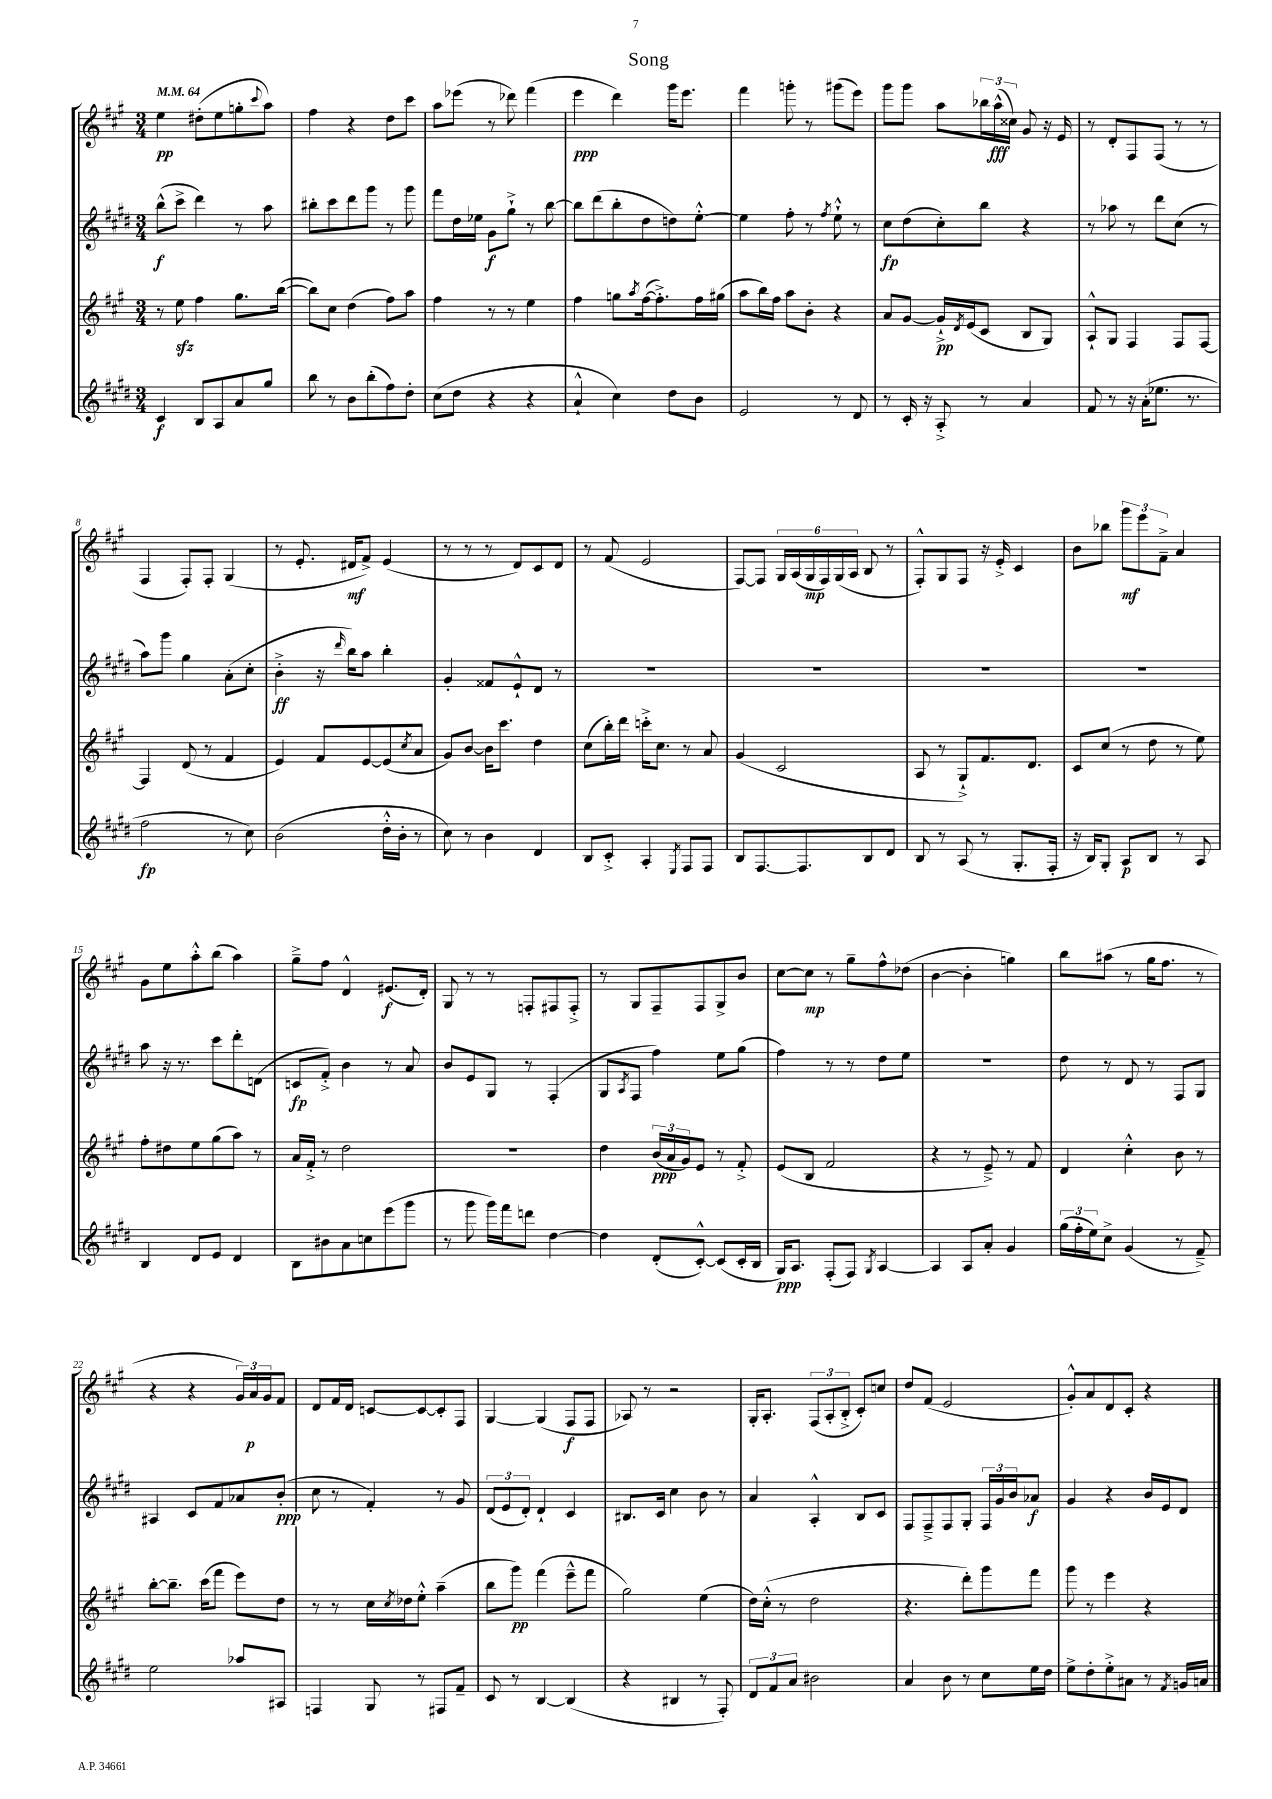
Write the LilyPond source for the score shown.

\header { title = "Song" }
<<
\new StaffGroup <<
\new Staff = "s0" {
    \clef treble \key a \major \numericTimeSignature \time 3/4 \tempo 4 = 64
    e''4\pp dis''8-.( e''8 g''8-. \appoggiatura { cis'''8 } a''8) |
    fis''4 r4 d''8 cis'''8 |
    a''8 ees'''8( r8 des'''8) fis'''4( |
    e'''4\ppp d'''4) gis'''16 e'''8. |
    fis'''4 g'''8-. r8 gis'''8( e'''8) |
    gis'''8 gis'''8 a''8 \tuplet 3/2 { bes''16 a''16-^\fff( cisis''16) } gis'8 r16 e'16 |
    r8 d'8-. fis8 fis8( r8 r8 |
    fis4 fis8-.) fis8-. gis4( |
    r8 e'8.-. dis'16\mf fis'8->) e'4( |
    r8 r8 r8 d'8) cis'8 d'8 |
    r8 fis'8( e'2 |
    fis8~) fis8 \tuplet 6/4 { gis16 a16( gis16\mp fis16) gis16( a16 } b8 r8 |
    fis8-.-^) gis8 fis8 r16 e'16-.-> cis'4 |
    b'8 bes''8 \tuplet 3/2 { gis'''8\mf e'''8 fis'8---> } a'4 |
    gis'8 e''8 a''8-.-^ b''8( a''4) |
    gis''8---> fis''8 d'4-^ eis'8.\f( d'16-.) |
    gis8 r8 r8 f8-. fis8 fis8-.-> |
    r8 gis8 fis8-- fis8 gis8-> b'8 |
    cis''8~ cis''8\mp r8 gis''8-- fis''8-^ des''8( |
    b'4~ b'4-. g''4) |
    b''8 ais''8( r8 gis''16 fis''8. r8 |
    r4 r4 \tuplet 3/2 { gis'16) a'16\p gis'16 } fis'8 |
    d'8 fis'16 d'16 c'8~ c'8~ c'8-. fis8 |
    gis4~ gis4( fis8\f fis8 |
    aes8) r8 r2 |
    gis16-. a8.-. \tuplet 3/2 { fis8( a8-. b8-.-> } cis'8-.) c''8 |
    d''8 fis'8( e'2 |
    gis'8-.-^) a'8 d'8 cis'8-. r4 \bar "|." |
}
\new Staff = "s1" {
    \clef treble \key e \major \numericTimeSignature \time 3/4
    b''8-^\f( cis'''8-> dis'''4) r8 a''8 |
    bis''8-. cis'''8 dis'''8 gis'''8 r8 gis'''8 |
    fis'''8 dis''16 ees''16 gis'8\f gis''8-!-> r8 b''8~ |
    b''8 dis'''8( b''8-. dis''8 d''8) e''8~-.-^ |
    e''4 fis''8-. r8 \acciaccatura { fis''8 } e''8-!-^ r8 |
    cis''8\fp dis''8( cis''8-.) b''8 r4 |
    r8 aes''8 r8 dis'''8 cis''8( r8 |
    a''8) gis'''8 gis''4 a'8-.( cis''8-. |
    b'4-.->\ff r16 \grace { dis'''16 } b''16) a''8 b''4-. |
    gis'4-. fisis'8 e'8-!-^ dis'8 r8 |
    R2. |
    R2. |
    R2. |
    R2. |
    a''8 r16 r8. cis'''8 dis'''8-. d'8( |
    c'8\fp fis'8-.->) b'4 r8 a'8 |
    b'8 e'8 gis8 r8 fis4-.( |
    gis8 \acciaccatura { a8 } fis8 fis''4) e''8 gis''8( |
    fis''4) r8 r8 dis''8 e''8 |
    r2. |
    dis''8 r8 dis'8 r8 fis8 gis8 |
    ais4 cis'8 fis'8 aes'8 b'8-.\ppp( |
    cis''8 r8 fis'4-.) r8 gis'8 |
    \tuplet 3/2 { dis'8( e'8 dis'8-.) } dis'4-! cis'4 |
    bis8. cis'16 cis''4 b'8 r8 |
    a'4 a4-.-^ b8 cis'8 |
    fis8 fis8---> fis8 gis8-. \tuplet 3/2 { fis16 gis'16 b'16 } aes'8\f |
    gis'4 r4 b'16 e'16 dis'8 \bar "|." |
}
\new Staff = "s2" {
    \clef treble \key a \major \numericTimeSignature \time 3/4
    r8 e''8\sfz fis''4 gis''8. b''16~( |
    b''8) cis''8 d''4( fis''8) a''8 |
    fis''4 r8 r8 e''4 |
    fis''4 g''8 \acciaccatura { a''8 } fis''16~( fis''8.-.->) fis''16 gis''16( |
    a''8 b''16) fis''16 a''8 b'8-. r4 |
    a'8 gis'8~ gis'16-!->\pp \acciaccatura { d'8 } e'16( cis'8 b8 gis8) |
    a8-!-^ gis8 fis4 fis8 fis8~ |
    fis4 d'8( r8 fis'4 |
    e'4) fis'8 e'8~ e'8( \acciaccatura { cis''8 } a'8 |
    gis'8) b'8~ b'16 cis'''8. d''4 |
    cis''8( b''16-.) d'''16 c'''16-.-> cis''8. r8 a'8 |
    gis'4( cis'2 |
    a8 r8 gis8-!->) fis'8. d'8. |
    cis'8 cis''8( r8 d''8 r8 e''8) |
    fis''8-. dis''8 e''8 gis''8( a''8) r8 |
    a'16 fis'16-.-> r8 d''2 |
    R2. |
    d''4 \tuplet 3/2 { b'16\ppp( a'16 gis'16) } e'8 r8 fis'8-.-> |
    e'8( b8 fis'2 |
    r4 r8 e'8--->) r8 fis'8 |
    d'4 cis''4-.-^ b'8 r8 |
    b''8~-. b''8.-- cis'''16( fis'''8 e'''8) d''8 |
    r8 r8 cis''16 \acciaccatura { cis''8 } des''16 e''8-.-^ a''4--( |
    b''8 gis'''8\pp) fis'''4( e'''8---^ fis'''8 |
    gis''2) e''4( |
    d''16) cis''16-.-^( r8 d''2 |
    r4. d'''8-.) gis'''8 fis'''8 |
    gis'''8 r8 e'''4 r4 \bar "|." |
}
\new Staff = "s3" {
    \clef treble \key e \major \numericTimeSignature \time 3/4
    cis'4\f b8 a8 a'8 gis''8 |
    b''8 r8 b'8 b''8-.( fis''8) dis''8-. |
    cis''8( dis''8 r4 r4 |
    a'4-!-^ cis''4) dis''8 b'8 |
    e'2 r8 dis'8 |
    r8 cis'16-. r16 a8-.-> r8 a'4 |
    fis'8 r8 r16 a'16-.( ees''8. r8. |
    fis''2\fp r8 cis''8) |
    b'2( dis''16-.-^ b'16-. r8 |
    cis''8) r8 b'4 dis'4 |
    b8 cis'8-.-> a4-. \acciaccatura { e8 } fis8 fis8 |
    b8 fis8.~ fis8. b8 dis'8 |
    b8 r8 a8( r8 gis8.-. fis16-. |
    r16 b16) gis8-. a8\p b8 r8 a8 |
    b4 dis'8 e'8 dis'4 |
    b8 bis'8 a'8 c''8 e'''8( gis'''8 |
    r8 gis'''8 gis'''16) fis'''16 d'''8 dis''4~ |
    dis''4 dis'8-.( cis'8~-.-^) cis'8( cis'16-. b16 |
    gis16\ppp) a8. fis8-.( fis8) \acciaccatura { gis8 } a4~ |
    a4 a8 a'8-. gis'4 |
    \tuplet 3/2 { gis''16( fis''16-. e''16) } cis''8-> gis'4( r8 fis'8--->) |
    e''2 aes''8 ais8 |
    f4 gis8 r8 fis8 fis'8-- |
    cis'8 r8 b4~ b4( |
    r4 bis4 r8 fis8-.) |
    \tuplet 3/2 { dis'8 fis'8 a'8 } bis'2 |
    a'4 b'8 r8 cis''8 e''16 dis''16 |
    e''8-> dis''8-. e''8-.-> ais'8 r8 \acciaccatura { fis'8 } g'16 a'16 \bar "|." |
}
>>
>>
